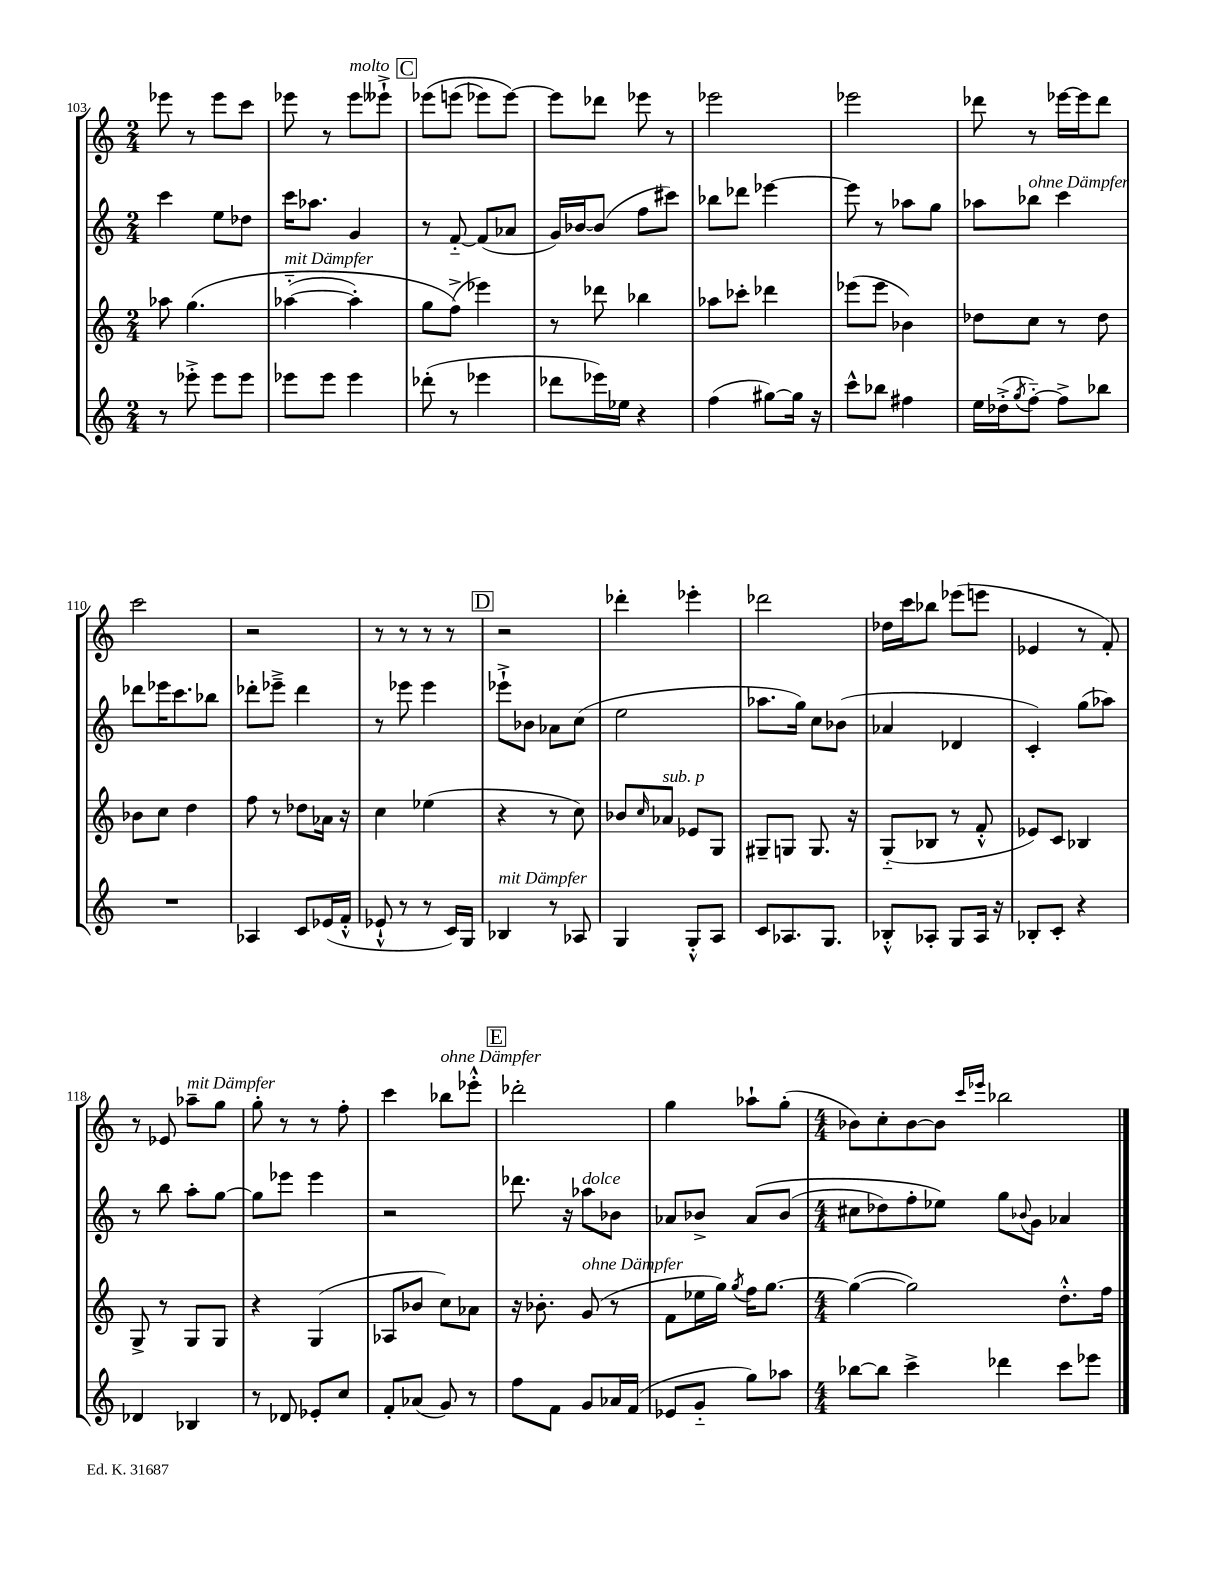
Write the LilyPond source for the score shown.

<<
\new StaffGroup <<
\new Staff = "s0" {
    \clef treble \key c \major \numericTimeSignature \time 2/4
    ees'''8 r8 ees'''8 c'''8 |
    ees'''8 r8 ees'''8^\markup { \italic "molto" } eeses'''8-!-> |
    \mark \markup { \box "C" } ees'''8\( e'''8( ees'''8) ees'''8~\) |
    ees'''8 des'''8 ees'''8 r8 |
    ees'''2 |
    ees'''2 |
    des'''8 r8 ees'''16~ ees'''16 des'''8 |
    c'''2 |
    r2 |
    r8 r8 r8 r8 |
    \mark \markup { \box "D" } r2 |
    des'''4-. ees'''4-. |
    des'''2 |
    des''16 c'''16 bes''8 ees'''8( e'''8 |
    ees'4 r8 f'8-.) |
    r8 ees'8 aes''8--^\markup { \italic "mit Dämpfer" } g''8 |
    g''8-. r8 r8 f''8-. |
    c'''4 bes''8^\markup { \italic "ohne Dämpfer" } ees'''8-.-^ |
    \mark \markup { \box "E" } des'''2-. |
    g''4 aes''8-! g''8-.( |
    \numericTimeSignature \time 4/4 bes'8) c''8-. bes'8~ bes'8 \grace { c'''16 ees'''16 } bes''2 \bar "|." |
}
\new Staff = "s1" {
    \clef treble \key c \major \numericTimeSignature \time 2/4
    c'''4 e''8 des''8 |
    c'''16 aes''8. g'4 |
    \mark \markup { \box "C" } r8 f'8~-_ f'8( aes'8 |
    g'16) bes'16~ bes'8( f''8 cis'''8) |
    bes''8 des'''8 ees'''4~ |
    ees'''8 r8 aes''8 g''8 |
    aes''8 bes''8^\markup { \italic "ohne Dämpfer" } c'''4 |
    des'''8 ees'''16 c'''8. bes''8 |
    des'''8-. ees'''8---> des'''4 |
    r8 ees'''8 ees'''4 |
    \mark \markup { \box "D" } ees'''8-!-> bes'8 aes'8 c''8( |
    e''2 |
    aes''8. g''16) c''8 bes'8( |
    aes'4 des'4 |
    c'4-.) g''8( aes''8) |
    r8 b''8 a''8-. g''8~ |
    g''8 ees'''8 ees'''4 |
    r2 |
    \mark \markup { \box "E" } des'''8. r16 aes''8^\markup { \italic "dolce" } bes'8 |
    aes'8 bes'8-> aes'8\( bes'8( |
    \numericTimeSignature \time 4/4 cis''8 des''8) f''8-. ees''8\) g''8 \appoggiatura { bes'8 } g'8 aes'4 \bar "|." |
}
\new Staff = "s2" {
    \clef treble \key c \major \numericTimeSignature \time 2/4
    aes''8 g''4.\( |
    aes''4~-_^\markup { \italic "mit Dämpfer" }( aes''4-.) |
    \mark \markup { \box "C" } g''8 f''8->(\) ees'''4) |
    r8 des'''8 bes''4 |
    aes''8 ces'''8-. des'''4 |
    ees'''8( ees'''8 bes'4) |
    des''8 c''8 r8 des''8 |
    bes'8 c''8 d''4 |
    f''8 r8 des''8 aes'16 r16 |
    c''4 ees''4( |
    \mark \markup { \box "D" } r4 r8 c''8) |
    bes'8 \grace { c''16 } aes'8^\markup { \italic "sub. p" } ees'8 g8 |
    gis8-- g8 g8. r16 |
    g8-_( bes8 r8 f'8-.-^ |
    ees'8) c'8 bes4 |
    g8-> r8 g8 g8 |
    r4 g4( |
    aes8 bes'8 c''8) aes'8 |
    \mark \markup { \box "E" } r16 bes'8.-. g'8^\markup { \italic "ohne Dämpfer" }( r8 |
    f'8 ees''16 g''16) \acciaccatura { g''8 } f''16 g''8.~ |
    \numericTimeSignature \time 4/4 g''4~( g''2) d''8.-.-^ f''16 \bar "|." |
}
\new Staff = "s3" {
    \clef treble \key c \major \numericTimeSignature \time 2/4
    r8 ees'''8-.-> ees'''8 ees'''8 |
    ees'''8 ees'''8 ees'''4 |
    \mark \markup { \box "C" } des'''8-.( r8 ees'''4 |
    des'''8 ees'''16) ees''16 r4 |
    f''4( gis''8~) gis''16 r16 |
    c'''8-^ bes''8 fis''4 |
    e''16 des''16-.->( \acciaccatura { g''8 } f''8~-_) f''8-> bes''8 |
    R2 |
    aes4 c'8 ees'16( f'16-.-^ |
    ees'8-!-^ r8 r8 c'16) g16 |
    \mark \markup { \box "D" } bes4^\markup { \italic "mit Dämpfer" } r8 aes8 |
    g4 g8-.-^ a8 |
    c'8 aes8. g8. |
    bes8-.-^ aes8-. g8 aes16 r16 |
    bes8-. c'8-. r4 |
    des'4 bes4 |
    r8 des'8 ees'8-. c''8 |
    f'8-. aes'8( g'8) r8 |
    \mark \markup { \box "E" } f''8 f'8 g'8 aes'16 f'16( |
    ees'8 g'8-_ g''8) aes''8 |
    \numericTimeSignature \time 4/4 bes''8~ bes''8 c'''4-> des'''4 c'''8 ees'''8 \bar "|." |
}
>>
>>
\layout { \context { \Score currentBarNumber = #103 } }
